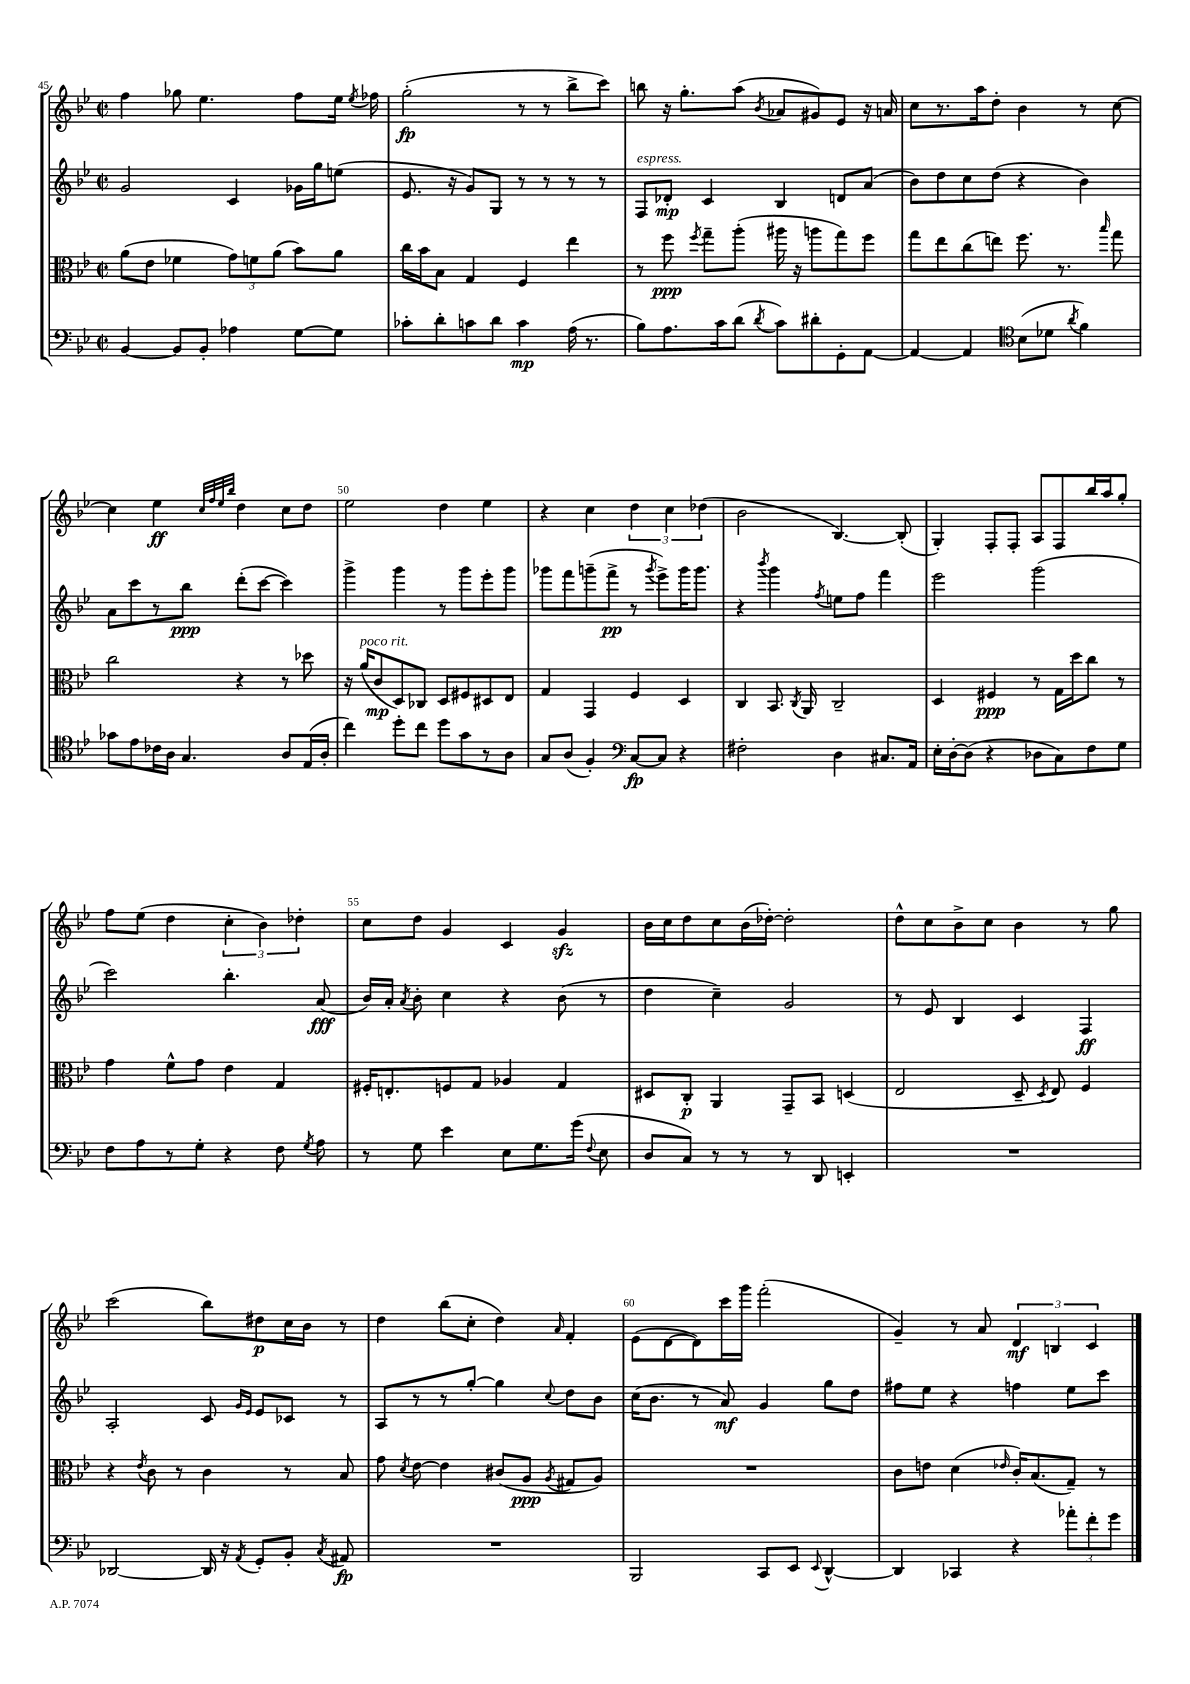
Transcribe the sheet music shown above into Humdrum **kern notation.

**kern	**kern	**kern	**kern
*staff4	*staff3	*staff2	*staff1
*clefF4	*clefC3	*clefG2	*clefG2
*k[b-e-]	*k[b-e-]	*k[b-e-]	*k[b-e-]
*M2/2	*M2/2	*M2/2	*M2/2
*met(c|)	*met(c|)	*met(c|)	*met(c|)
[4BB-/	(8a\L	2g/	4ff\
.	8e-\J	.	.
8BB-/]L	4f-\	.	8gg-\
8BB-'/J	.	.	4.ee-\
4A-\	12g\L)	4c/	.
.	12f\	.	.
.	(12a\J	.	.
[8G\L	8b-\L)	16g-\LL	8ff\L
.	.	16gg\J	.
8G\]J	8a\J	(8ee\J	16ee-\Jk
.	.	.	8qee-/
.	.	.	16ff-\
=	=	=	=
8c-'\L	16cc\LL	8.e-/	(2gg'\
.	16b-\J	.	.
8d'\	8B-\J	.	.
.	.	16r	.
8c\	4G/	8g/L)	.
8d\J	.	8G/J	.
4c\	4F/	8r	8r
.	.	8r	8r
(16A\	4ee-\	8r	8bb-^\L
8.r	.	.	.
.	.	8r	8ccc\J)
=	=	=	=
8B-\L)	8r	8F/L	8bb\
8.A\	8ff\	8d-'/J	16r
.	.	.	8.gg'\L
.	8qff/	.	.
.	8gg~\L	4c/	.
16c\k	.	.	.
(8d\J	(8aa'\J	.	(8aa\J
8qd/	.	.	8qb-/
8c\L)	16aa#\	4B-/	8a-/L
.	16r	.	.
8d#'\	8aa\L	.	8g#/)
8GG'\	8gg\)	8d/L	8e-/J
[8AA\J	8ff\J	(8a/J	16r
.	.	.	16a/
=	=	=	=
4AA/_	8gg\L	8b-\L)	8cc\L
.	8ee-\	8dd\	8.r
4AA/]	(8cc\	8cc\	.
.	.	.	16aa\k
.	8ee\J)	(8dd\J	8dd'\J
*clefC4	*	*	*
(8B-\L	8.ff\	4r	4b-\
8d-\J	.	.	.
.	8.r	.	.
8qa/	.	.	.
4f\)	.	4b-\)	8r
.	16qqbb-/	.	.
.	8gg\	.	[8cc\
=	=	=	=
8g-\L	2cc\	8a\L	4cc\]
8e-\	.	8ccc\	.
16c-\L	.	8r	4ee-\
16A\JJ	.	.	.
4.G/	.	8bb-\J	.
.	.	.	32qqcc/LLL
.	.	.	32qqff/
.	.	.	32qqee-/
.	.	.	32qqbb-/JJJ
.	4r	(8ddd'\L	4dd\
.	.	[8ccc\J	.
8A/L	8r	4ccc\])	8cc\L
(16E-/L	8dd-\	.	8dd\J
16A'/JJ	.	.	.
=	=	=	=
4cc\)	16r	4ggg^\	2ee-\
.	(16a/LK	.	.
.	8c/	.	.
8dd'\L	8D/)	4ggg\	.
8cc\J	8C-/J	.	.
8dd\L	8D/L	8r	4dd\
8g\	8F#/	8ggg\L	.
8r	8D#/	8eee-'\	4ee-\
8A\J	8E-/J	8ggg\J	.
=	=	=	=
8G/L	4G/	8ggg-\L	4r
(8A/J	.	8fff\	.
4F'/)	4GG/	(8ggg~\	4cc\
.	.	8fff^\J	.
*clefF4	*	*	*
[8C/L	4F/	8r	6dd\
.	.	8qggg/	.
8C/]J	.	8eee-^\L)	.
.	.	.	6cc\
4r	4D/	16ggg\K	.
.	.	8.ggg\J	.
.	.	.	(6dd-\
=	=	=	=
2F#'\	4C/	4r	2b-\
.	.	8qbbb-/	.
.	8.BB-/	4ggg\	.
.	8qC/	.	.
.	16AA/	.	.
.	.	8qff/	.
4D\	2C~/	8ee\L	[4.B-/)
.	.	8ff\J	.
8.C#/L	.	4fff\	.
.	.	.	(8B-'/]
16AA/Jk	.	.	.
=	=	=	=
16E-'\LL	4D/	2eee-\	4G'/)
[16D'\J	.	.	.
(8D\]J	.	.	.
4r	4F#/	.	8F'/L
.	.	.	8F'/J
8D-\L	8r	(2ggg\	8A/L
8C\)	16G\LL	.	8F/
.	16dd\J	.	.
8F\	8cc\J	.	16bb-/L
.	.	.	16aa/J
8G\J	8r	.	8gg'/J
=	=	=	=
8F\L	4g\	2ccc\)	8ff\L
8A\	.	.	(8ee-\J
8r	8f^^\L	.	4dd\
8G'\J	8g\J	.	.
4r	4e-\	4.bb-'\	6cc'\
.	.	.	6b-\)
8F\	4G/	.	.
.	.	.	6dd-'\
8qG/	.	.	.
8A\	.	(8a/	.
=	=	=	=
8r	16F#'/LK	16b-/LL)	8cc\L
.	8.E'/	16a'/JJ	.
.	.	8qa/	.
8G\	.	8b-'\	8dd\J
4e-\	8F/	4cc\	4g/
.	8G/J	.	.
8E-\L	4A-/	4r	4c/
8.G\	.	.	.
.	4G/	(8b-\	4g/
(16g\Jk	.	.	.
8qqF/	.	.	.
8E-\	.	8r	.
=	=	=	=
8D/L	8D#/L	4dd\	16b-\LL
.	.	.	16cc\J
8C/J)	8C'/J	.	8dd\
8r	4AA/	4cc~\)	8cc\
8r	.	.	(16b-\L
.	.	.	[16dd-'\JJ)
8r	8GG~/L	2g/	2dd-'\]
8DD/	8BB-/J	.	.
4EE'/	(4D/	.	.
=	=	=	=
1r	2E-/	8r	8dd^^\L
.	.	8e-/	8cc\
.	.	4B-/	8b-^\
.	.	.	8cc\J
.	8D~/	4c/	4b-\
.	8qD/	.	.
.	8E-/)	.	.
.	4F/	4F/	8r
.	.	.	8gg\
=	=	=	=
[2DD-/	4r	2A'/	(2ccc\
.	8qe-/	.	.
.	8c\	.	.
.	8r	.	.
16DD-/]	4c\	8c/	8bb-\L)
16r	.	.	.
.	.	16qqg/LL	.
8qAA/	.	16qqe-/JJ	.
8GG'/L	.	8e-/L	8dd#\
8BB-'/J	8r	8c-/J	16cc\L
.	.	.	16b-\JJ
8qC/	.	.	.
8AA#/	8B-/	8r	8r
=	=	=	=
1r	8g\	8A/L	4dd\
.	8qd/	.	.
.	[8e-\	8r	.
.	4e-\]	8r	(8bb-\L
.	.	[8gg'/J	8cc'\J
.	(8c#/L	4gg\]	4dd\)
.	8A/J	.	.
.	8qA/	8qqcc/	16qqa/
.	8G#/L	8dd\L	4f'/
.	8A/J)	8b-\J	.
=	=	=	=
2BBB-/	1r	(16cc\LK	(8e-\L
.	.	8.b-\J	.
.	.	.	[8d\
.	.	8r	8d\])
.	.	8a/)	16ccc\L
.	.	.	16ggg\JJ
8CC/L	.	4g/	(2fff'\
8EE-/J	.	.	.
8qqEE-/	.	.	.
[4DD^^/	.	8gg\L	.
.	.	8dd\J	.
=	=	=	=
4DD/]	8c\L	8ff#\L	4g~/)
.	8e\J	8ee-\J	.
4CC-/	(4d\	4r	8r
.	.	.	8a/
.	16qqe-/	.	.
4r	16c'/LK)	4ff\	6d/
.	(8.B-/	.	.
.	.	.	6B/
12a-'\L	8G~/J)	8ee-\L	.
12f'\	.	.	6c/
.	8r	8ccc\J	.
12g\J	.	.	.
==	==	==	==
*-	*-	*-	*-
